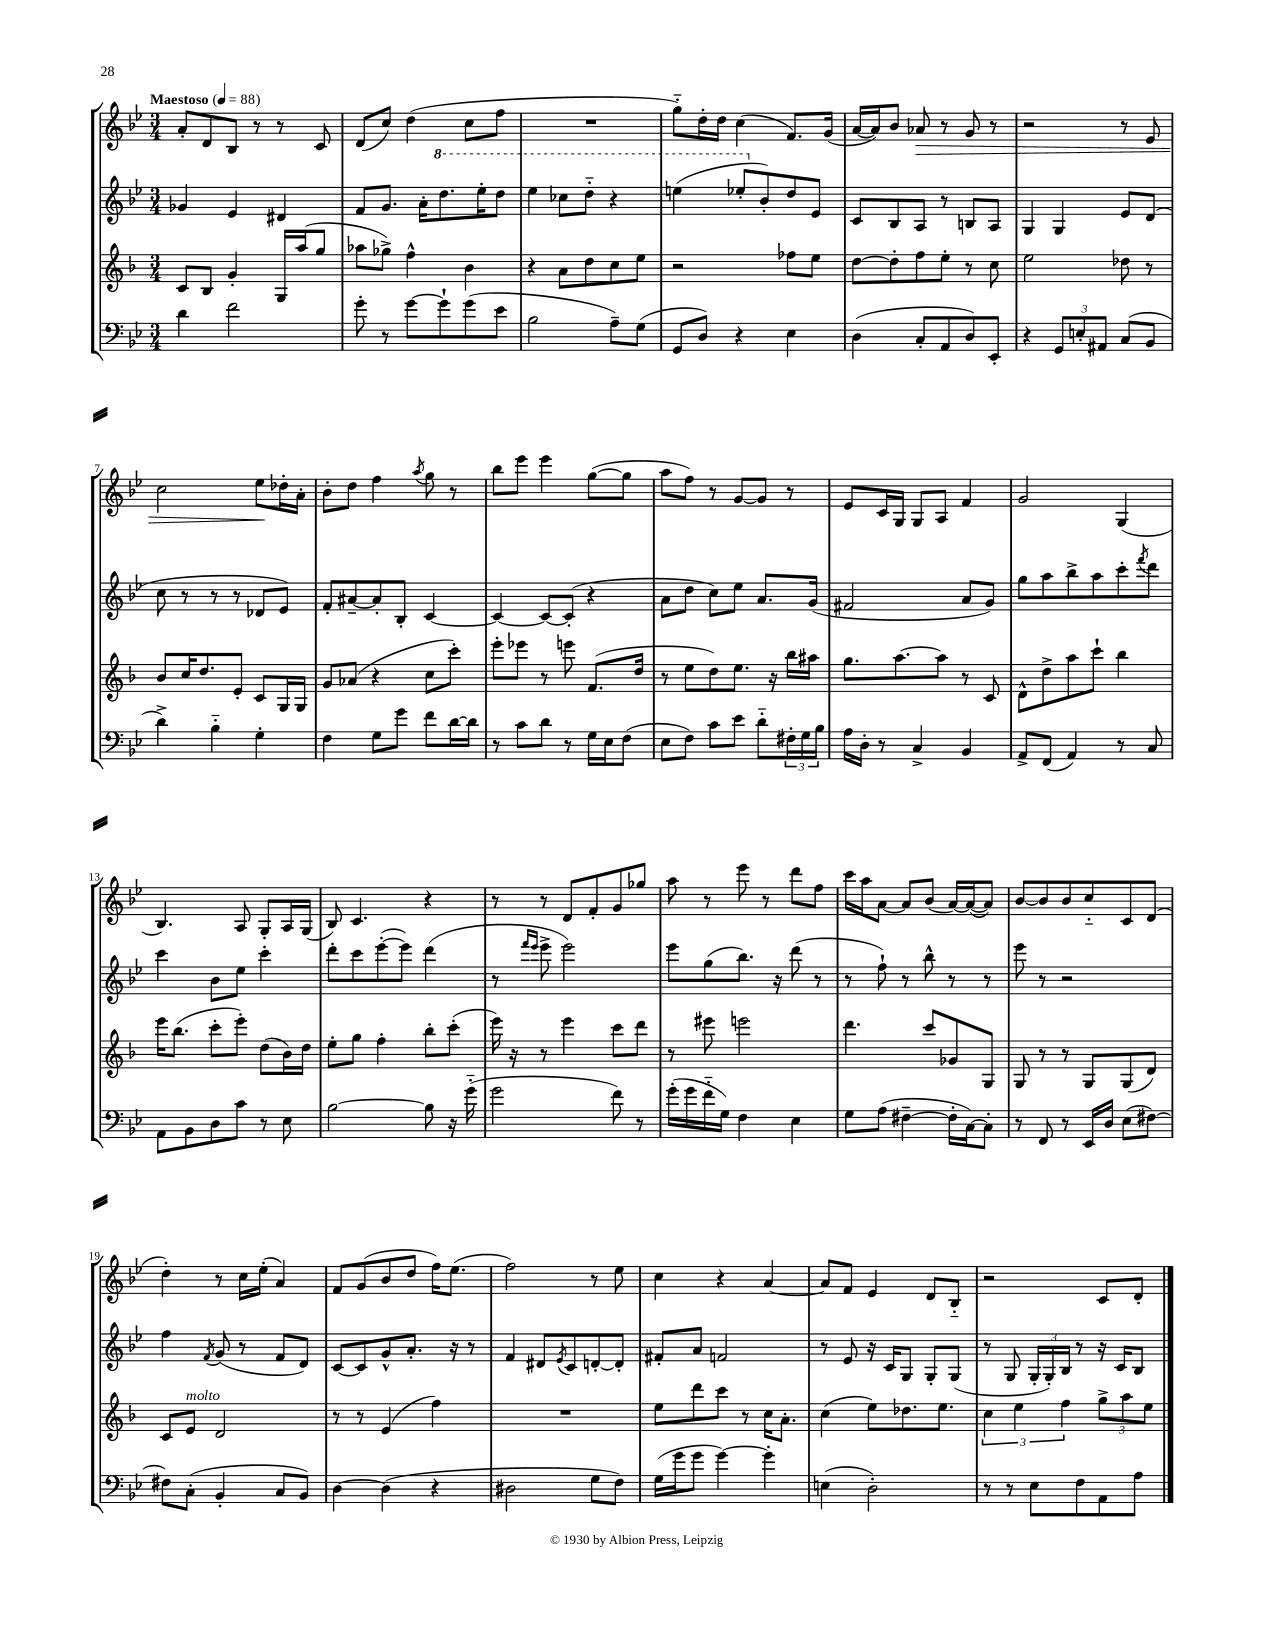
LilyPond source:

<<
\new StaffGroup <<
\new Staff = "s0" {
    \clef treble \key bes \major \numericTimeSignature \time 3/4 \tempo "Maestoso" 4 = 88
    a'8-. d'8 bes8 r8 r8 c'8 |
    d'8( c''8) d''4( c''8 f''8 |
    R2. |
    g''8-_) d''16-. d''16 c''4( f'8.) g'16( |
    a'16~ a'16) bes'8 aes'8\> r8 g'8 r8 |
    r2 r8 ees'8 |
    c''2 ees''8\! des''16-. a'16-. |
    bes'8-. d''8 f''4 \acciaccatura { a''8 } g''8 r8 |
    bes''8 ees'''8 ees'''4 g''8~( g''8 |
    a''8 f''8) r8 g'8~ g'8 r8 |
    ees'8 c'16 g16 g8 a8 f'4 |
    g'2 g4( |
    bes4.) a8 g8-. a16 g16( |
    bes8) c'4. r4 |
    r8 r8 d'8 f'8-. g'8 ges''8 |
    a''8 r8 ees'''8 r8 d'''8 f''8 |
    c'''16 a''16 a'8~ a'8 bes'8( a'16~) a'16~( a'8) |
    bes'8~ bes'8 bes'8 c''8-_ c'8 d'8( |
    d''4-.) r8 c''16 ees''16-.( a'4) |
    f'8 g'8( bes'8 d''8 f''16) ees''8.( |
    f''2) r8 ees''8 |
    c''4 r4 a'4~ |
    a'8 f'8 ees'4 d'8 bes8-_ |
    r2 c'8 d'8-. \bar "|." |
}
\new Staff = "s1" {
    \clef treble \key bes \major \numericTimeSignature \time 3/4
    ges'4 ees'4 dis'4 |
    f'8 g'8. a'16-. \ottava #1 d'''8. ees'''16-. d'''8 |
    ees'''4 ces'''8 d'''8-_ r4 |
    e'''4( ees'''8-. \ottava #0 bes'8-.) d''8 ees'8 |
    c'8 bes8 a8 r8 b8 a8 |
    g4 g4 ees'8 d'8( |
    c''8 r8 r8 r8 des'8 ees'8) |
    f'8-. ais'8~-- ais'8-. bes8-. c'4~ |
    c'4~ c'8~ c'8-.( r4 |
    a'8 d''8 c''8) ees''8 a'8. g'16( |
    fis'2 a'8 g'8) |
    g''8 a''8 bes''8-> a''8 c'''8-. \acciaccatura { f'''8 } d'''8 |
    c'''4 bes'8 ees''8 c'''4-. |
    d'''8-. c'''8 ees'''8~-.( ees'''8) d'''4( |
    r8 \grace { f'''16 ees'''16 } ees'''8-> ees'''2) |
    ees'''8 g''8( bes''8.) r16 d'''8( r8 |
    r8 f''8-!) r8 bes''8-^ r8 r8 |
    ees'''8 r8 r2 |
    f''4 \acciaccatura { f'8 } g'8( r8 f'8 d'8) |
    c'8~ c'8 g'8-^ a'8.-. r16 r8 |
    f'4 dis'8 \acciaccatura { ees'8 } c'8 d'8~-. d'8-. |
    fis'8-. a'8 f'2 |
    r8 ees'8 r16 c'16 g8 g8-. g8( |
    r8 g8 \tuplet 3/2 { g16-. g16-.) bes16 } r8 r16 c'16 bes8 \bar "|." |
}
\new Staff = "s2" {
    \clef treble \key f \major \numericTimeSignature \time 3/4
    c'8 bes8 g'4-. g16 a''16( g''8 |
    aes''8 ges''8->) f''4-^ bes'4 |
    r4 a'8 d''8 c''8 e''8 |
    r2 fes''8 e''8 |
    d''8~ d''8-. f''8 e''8-. r8 c''8 |
    e''2 des''8 r8 |
    bes'8 c''16 d''8. e'8-. c'8 g16 g16 |
    g'8 aes'8( r4 c''8 c'''8-.) |
    e'''8-. ees'''8 r8 e'''8 f'8.( d''16 |
    r8 e''8 d''8) e''8. r16 bes''16 ais''16 |
    g''8. a''8.~ a''8 r8 c'8 |
    d'8-^ d''8-> a''8 c'''8-! bes''4 |
    e'''16 bes''8.( c'''8-. e'''8-.) d''8( bes'16) d''16 |
    e''8-. g''8 f''4-. bes''8-. c'''8-.( |
    e'''16) r16 r8 e'''4 c'''8 d'''8 |
    r8 eis'''8 e'''2 |
    d'''4. c'''8 ges'8 g8 |
    g8 r8 r8 g8 g8( d'8) |
    c'8 e'8^\markup { \italic "molto" } d'2 |
    r8 r8 e'4( f''4) |
    R2. |
    e''8 d'''8 c'''8 r8 c''16 a'8.-. |
    c''4( e''8) des''8. e''8. |
    \tuplet 3/2 { c''4 e''4 f''4 } \tuplet 3/2 { g''8-> a''8 e''8 } \bar "|." |
}
\new Staff = "s3" {
    \clef bass \key bes \major \numericTimeSignature \time 3/4
    d'4 f'2 |
    g'8-. r8 g'8~ g'8-! g'8( ees'8 |
    bes2 a8--) g8( |
    g,8 d8) r4 ees4 |
    d4( c8-. a,8 d8) ees,8-. |
    r4 \tuplet 3/2 { g,8 e8-. ais,8 } c8( bes,8 |
    d'4->) bes4-_ g4-. |
    f4 g8 g'8 f'8 d'16~ d'16 |
    r8 c'8 d'8 r8 g16 ees16 f8( |
    ees8 f8) c'8 ees'8 d'8-_ \tuplet 3/2 { fis16-. g16 bes16 } |
    a16 d16-. r8 c4-> bes,4 |
    a,8-> f,8( a,4) r8 c8 |
    a,8 bes,8 d8 c'8 r8 ees8 |
    bes2~ bes8 r16 g'16-_( |
    g'2 f'8) r8 |
    g'16-.( g'16 f'16-_ g16) f4 ees4 |
    g8 a8( fis4~-- fis16-. c16~) c8-. |
    r8 f,8 r8 ees,16 d16 ees8( fis8~) |
    fis8 c8-.( bes,4-. c8 bes,8) |
    d4~ d4( r4 |
    dis2 g8 f8) |
    g16( g'16 g'8 g'4~) g'4-. |
    e4( d2-.) |
    r8 r8 ees8 f8 a,8 a8 \bar "|." |
}
>>
>>
